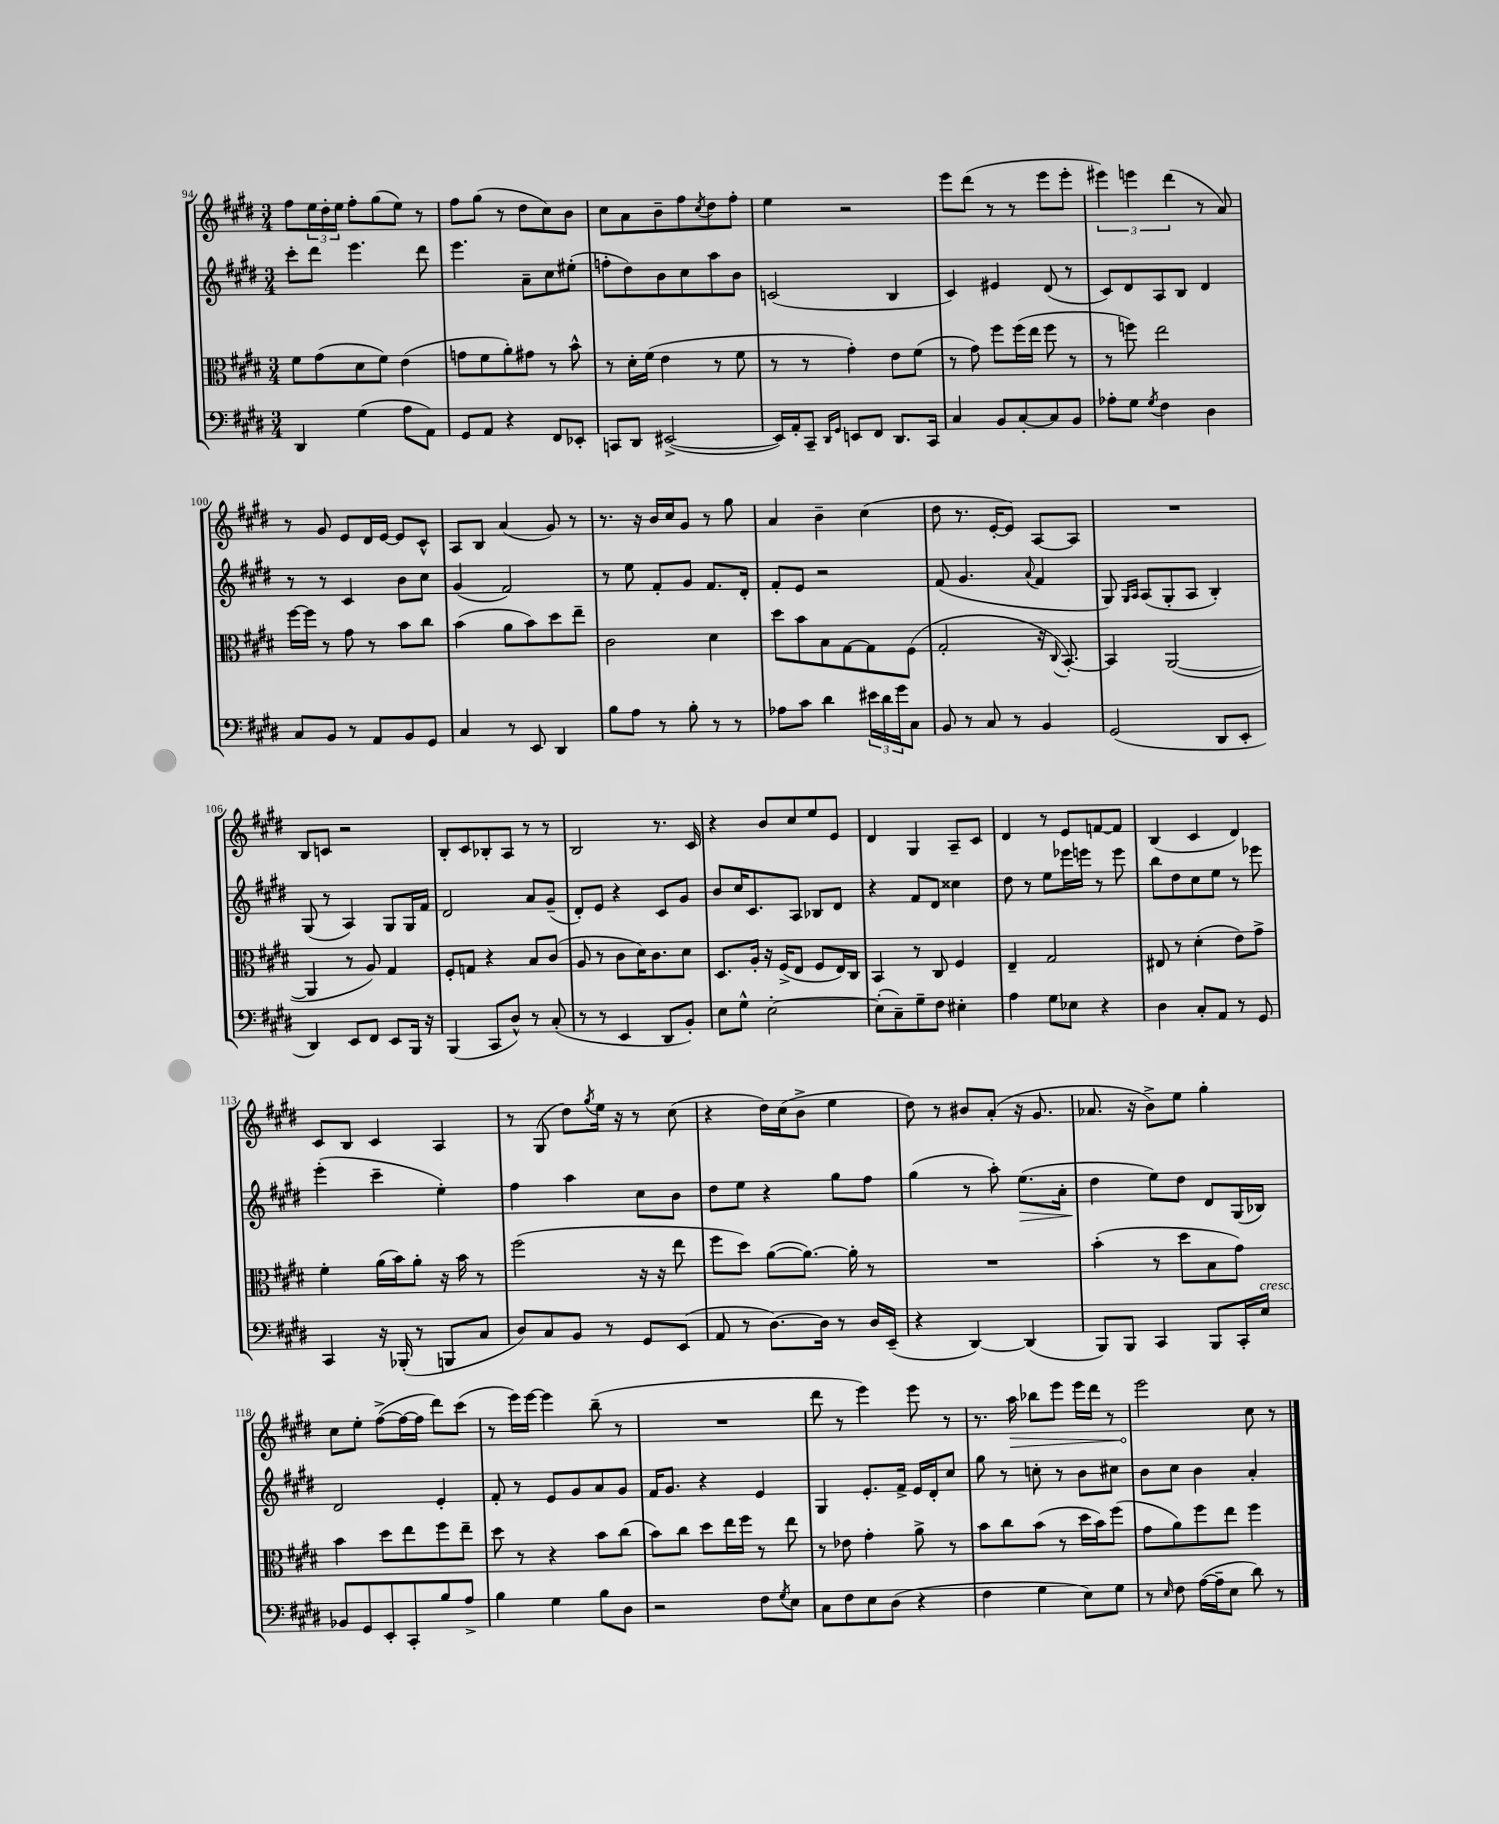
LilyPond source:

<<
\new StaffGroup <<
\new Staff = "s0" {
    \clef treble \key e \major \numericTimeSignature \time 3/4
    fis''8 \tuplet 3/2 { e''16 dis''16-. e''16 } fis''8-. gis''8( e''8) r8 |
    fis''8 gis''8( r8 dis''8 cis''8) b'8 |
    cis''8 a'8 b'8-- fis''8 \acciaccatura { cis''8 } dis''8 fis''8-. |
    e''4 r2 |
    e'''8 dis'''8( r8 r8 e'''8 e'''8-. |
    \tuplet 3/2 { eis'''4) e'''4 dis'''4( } r8 a'8) |
    r8 gis'8 e'8 dis'16 e'16~ e'8 cis'8-^ |
    a8 b8 a'4( gis'8) r8 |
    r8. r16 b'16 cis''16 gis'8 r8 gis''8 |
    a'4 b'4-- cis''4( |
    dis''8 r8. e'16~-. e'8) a8~ a8 |
    R2. |
    b8 c'8 r2 |
    b8-. cis'8 bes8-. a8 r8 r8 |
    b2 r8. cis'16 |
    r4 b'8 cis''8 e''8 e'8 |
    dis'4 gis4 a8-- cis'8 |
    dis'4 r8 e'8 f'8~ f'8 |
    b4( cis'4 dis'4) |
    cis'8 b8 cis'4 a4 |
    r8 gis8( dis''8) \acciaccatura { gis''8 } e''16 r16 r8 cis''8( |
    r4 dis''16) cis''16( b'8-> e''4 |
    dis''8) r8 bis'8 a'8-.( r16 gis'8. |
    aes'8. r16 b'8->) e''8 gis''4-. |
    cis''8 e''8-. fis''8~->( fis''16~ fis''16 dis'''8) cis'''8( |
    r8 e'''16) e'''16~ e'''4 b''8--( r8 |
    R2. |
    dis'''8 r8 e'''4) e'''8 r8 |
    r8. \once \override Hairpin.circled-tip = ##t a''16\> bes''8 e'''8 e'''16 dis'''16 r8 |
    e'''2\! cis''8 r8 \bar "|." |
}
\new Staff = "s1" {
    \clef treble \key e \major \numericTimeSignature \time 3/4
    cis'''8-. dis'''8 e'''4. dis'''8 |
    e'''4. a'8-- cis''8 eis''8-.( |
    f''8-. dis''8) b'8 cis''8 a''8 b'8 |
    c'2( b4 |
    cis'4) eis'4 dis'8( r8 |
    cis'8) dis'8 a8 b8 dis'4 |
    r8 r8 cis'4 b'8 cis''8 |
    gis'4( fis'2) |
    r8 e''8 fis'8-. gis'8 fis'8. dis'16-. |
    fis'8-. e'8 r2 |
    fis'8( gis'4. \appoggiatura { a'8 } fis'4 |
    gis8) \grace { gis16 a16 } a8( gis8-. a8 b4-.) |
    gis8( r8 a4) gis8 gis16 fis'16 |
    dis'2 a'8 gis'8--( |
    dis'8-.) e'8 r4 cis'8 gis'8 |
    b'8 cis''16 cis'8. a8 bes8 dis'8 |
    r4 fis'8 dis'8 cisis''4 |
    dis''8 r8 e''8 ees'''16 e'''16 r8 e'''8 |
    b''8 dis''8 cis''8 e''8 r8 ees'''8 |
    e'''4-.( cis'''4-- e''4-.) |
    fis''4 a''4 cis''8 b'8 |
    dis''8 e''8 r4 gis''8 fis''8 |
    gis''4( r8 a''8-.) e''8.\>( a'16-. |
    dis''4\! e''8) dis''8 dis'8 gis16( bes16) |
    dis'2 e'4-. |
    fis'8-. r8 e'8 gis'8 a'8 gis'8 |
    fis'16 gis'8. r4 e'4 |
    gis4 e'8.-. fis'16-> e'16 dis'16-. cis''8 |
    gis''8 r8 c''8-. r8 b'8 cis''8 |
    b'8 cis''8 b'4 a'4-. \bar "|." |
}
\new Staff = "s2" {
    \clef alto \key e \major \numericTimeSignature \time 3/4
    fis'8 gis'8( dis'8 fis'8) e'4( |
    g'8 fis'8 a'8-.) gis'8 r8 b'8-^ |
    r8 dis'16-. fis'16( e'4 r8 fis'8 |
    r8 r8 gis'4-.) e'8 fis'8( |
    r8 gis'8) fis''8 fis''16( e''16 fis''8 r8 |
    r8 f''8) e''2 |
    fis''16~ fis''16 r8 gis'8 r8 b'8 cis''8 |
    b'4( a'8 b'8) dis''8 e''8-- |
    cis'2 dis'4 |
    dis''8 b'8 b8 gis8~ gis8 fis8( |
    gis2-. r16 \appoggiatura { cis8 } b,8.~-.) |
    b,4 a,2~( |
    a,4 r8 a8) gis4 |
    fis8-. g8 r4 b8 cis'8( |
    a8 r8 cis'8 dis'16) cis'8. dis'8 |
    dis8. a16-. r16 fis16->( e8 fis8 e16) cis16 |
    b,4 r8 cis8 fis4 |
    e4-- gis2 |
    eis8 r8 dis'4-.( e'8) gis'8-> |
    fis'4-. a'16( b'16) a'8-. r16 b'16 r8 |
    fis''2( r16 r16 e''8 |
    fis''8 dis''8) a'8~( a'8.~) a'16-. r8 |
    R2. |
    b'4-.( r8 dis''8 b8 gis'8) |
    b'4 dis''8 e''8 fis''8 e''8-- |
    dis''8 r8 r4 b'8 cis''8( |
    b'8) cis''8 dis''8 e''16 fis''16 r8 e''8 |
    r8 ees'8 gis'4-. a'8-> r8 |
    b'8 cis''8 b'8( r8 dis''16 b'16) fis''8( |
    gis'8 a'8) fis''8 e''8 fis''4 \bar "|." |
}
\new Staff = "s3" {
    \clef bass \key e \major \numericTimeSignature \time 3/4
    dis,4 gis4( a8 a,8) |
    gis,8 a,8 r4 fis,8 ees,8-. |
    c,8 dis,8 eis,2~->( |
    eis,16) a,16-. cis,8-- \grace { dis,16 gis,16 } e,8 fis,8 dis,8. cis,16 |
    cis4 b,8 cis8~-. cis8 b,8 |
    aes8-. gis8 \acciaccatura { gis8 } fis4 dis4 |
    cis8 b,8 r8 a,8 b,8 gis,8 |
    cis4 r8 e,8 dis,4 |
    b8 a8 r8 b8-. r8 r8 |
    aes8 cis'8 dis'4 \tuplet 3/2 { eis'16 dis'16 gis'16 } cis8 |
    b,8 r8 cis8 r8 b,4 |
    gis,2( dis,8 e,8-. |
    dis,4) e,8 fis,8 e,8 b,,16 r16 |
    b,,4( cis,8 dis8-^) r8 cis8-.( |
    r8 r8 e,4 dis,8 b,8-.) |
    e8 gis8-^ e2~-. |
    e8-.( cis8--) gis8-- fis8 eis4-. |
    a4 gis8 ees8 r4 |
    dis4 cis8-. a,8 r8 gis,8 |
    cis,4 r16 bes,,16-.( r8 b,,8 cis8 |
    dis8) cis8 b,8 r8 gis,8 e,8( |
    a,8 r8 dis8.~) dis16 r8 dis16 e,16--( |
    r4 dis,4~) dis,4( |
    b,,8) b,,8 cis,4 b,,8 cis,16-. e16^\markup { \italic "cresc." } |
    bes,8 gis,8 e,8-. cis,8-. b8 a8-> |
    b4 gis4 b8 dis8 |
    r2 fis8 \acciaccatura { gis8 } e8 |
    cis8 fis8 e8 dis8( r4 |
    fis4 gis4 e8) gis8 |
    r8 \grace { e16 } fis8 a16~( a16-- e8 dis'8) r8 \bar "|." |
}
>>
>>
\layout { \context { \Score currentBarNumber = #94 } }
